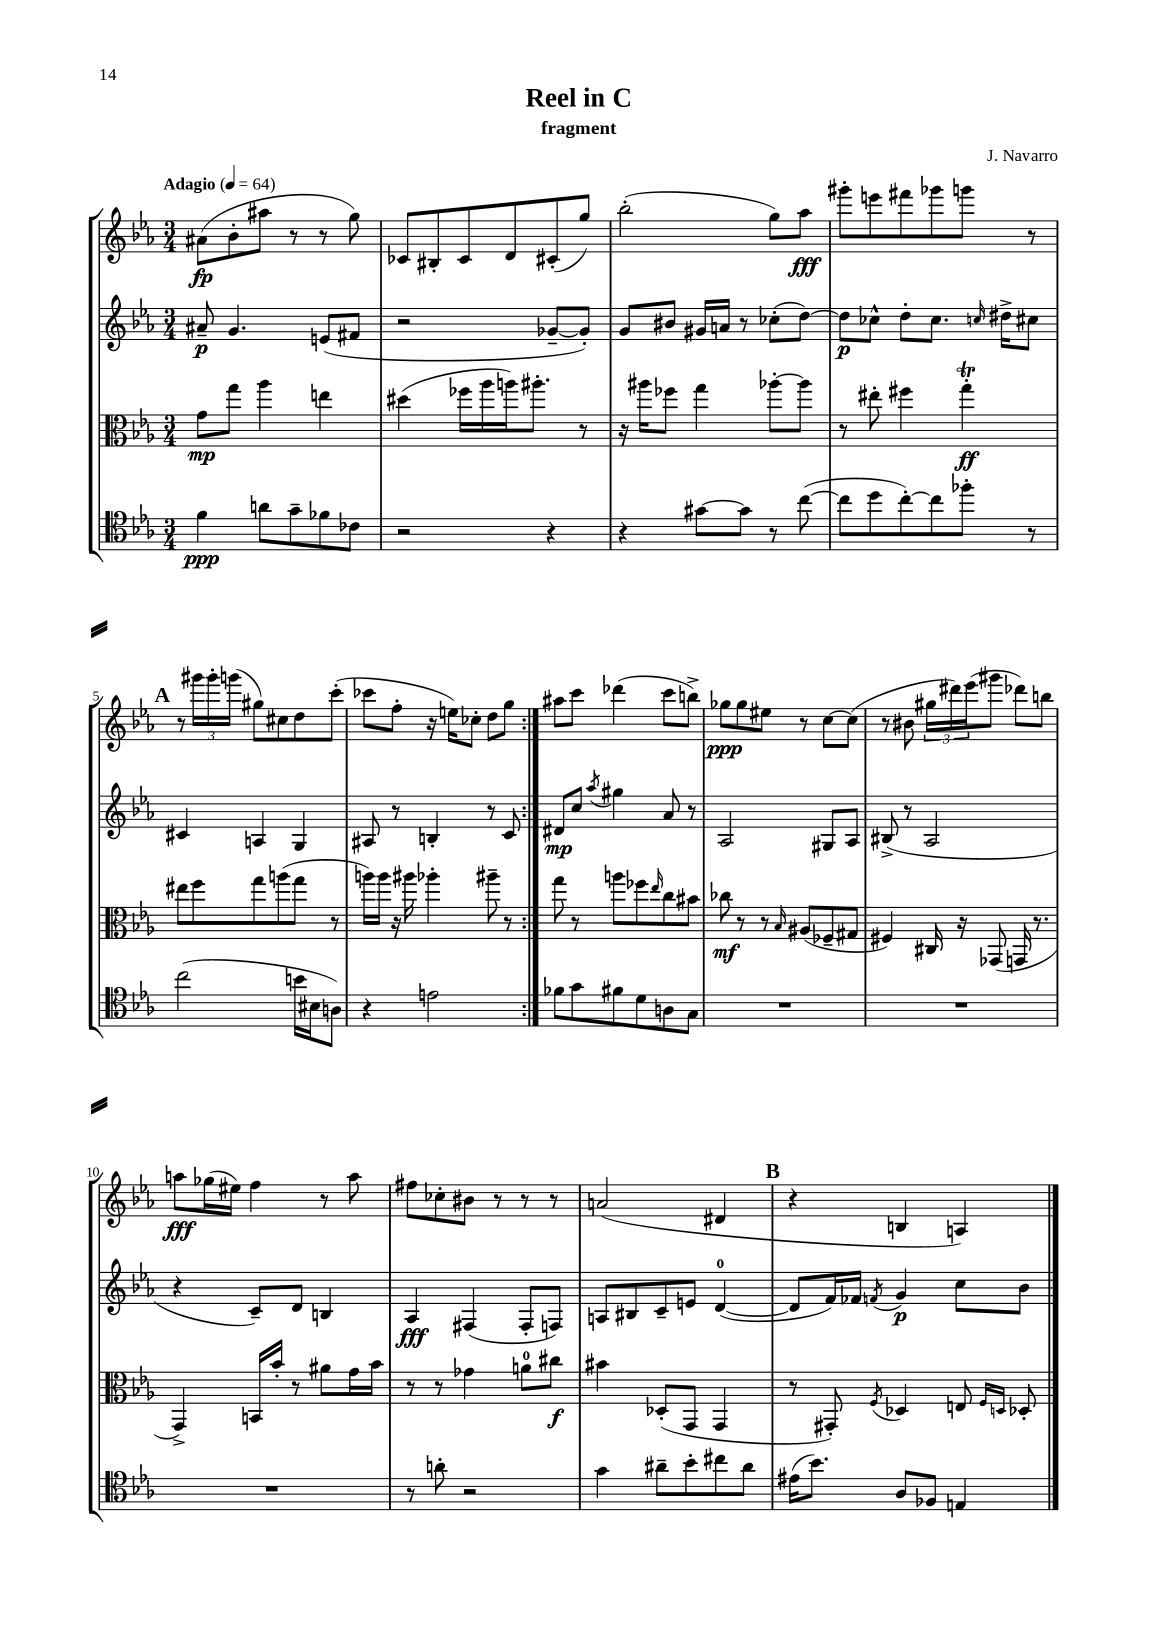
\header { title = "Reel in C" composer = "J. Navarro" subtitle = "fragment" }
<<
\new StaffGroup <<
\new Staff = "s0" {
    \clef treble \key ees \major \numericTimeSignature \time 3/4 \tempo "Adagio" 4 = 64
    \repeat volta 2 { ais'8\fp( bes'8-. ais''8 r8 r8 g''8) |
    ces'8 bis8-. ces'8 d'8 cis'8-.( g''8) |
    bes''2-.( g''8) aes''8\fff |
    gis'''8-. e'''8 fis'''8 ges'''8 g'''8 r8 |
    \mark \markup { \bold "A" } r8 \tuplet 3/2 { gis'''16 gis'''16-. g'''16( } gis''8) cis''8 d''8 c'''8-.( |
    ces'''8 f''8-. r16 e''16) ces''8-. d''8 g''8 | }
    ais''8 c'''8 des'''4( c'''8 b''8->) |
    ges''8\ppp ges''8 eis''8 r8 c''8~ c''8( |
    r8 bis'8 \tuplet 3/2 { gis''16 dis'''16) ees'''16( } gis'''8 des'''8) b''8 |
    a''8\fff ges''16( eis''16) f''4 r8 a''8 |
    fis''8 ces''8-. bis'8 r8 r8 r8 |
    a'2( dis'4 |
    \mark \markup { \bold "B" } r4 b4 a4) \bar "|." |
}
\new Staff = "s1" {
    \clef treble \key ees \major \numericTimeSignature \time 3/4
    \repeat volta 2 { ais'8--\p g'4. e'8( fis'8 |
    r2 ges'8~-- ges'8-.) |
    g'8 bis'8 gis'16 a'16 r8 ces''8-.( d''8~) |
    d''8\p ces''8-^ d''8-. ces''8. \grace { c''16 } dis''16-> cis''8 |
    \mark \markup { \bold "A" } cis'4 a4 g4 |
    ais8 r8 b4-. r8 c'8 | }
    dis'8\mp c''8 \acciaccatura { aes''8 } gis''4 aes'8 r8 |
    aes2 gis8 aes8 |
    bis8->( r8 aes2 |
    r4 c'8--) d'8 b4 |
    aes4\fff fis4( fis8-. f8) |
    a8 bis8 c'8-- e'8 d'4-0~( |
    \mark \markup { \bold "B" } d'8 f'16) fes'16 \acciaccatura { f'8 } g'4\p c''8 bes'8 \bar "|." |
}
\new Staff = "s2" {
    \clef alto \key ees \major \numericTimeSignature \time 3/4
    \repeat volta 2 { g'8\mp g''8 aes''4 e''4 |
    dis''4( fes''16 aes''16 a''16) ais''8.-. r8 |
    r16 ais''16 fes''8 g''4 aes''8~-. aes''8 |
    r8 eis''8-. fis''4 g''4-.\trill\ff |
    \mark \markup { \bold "A" } eis''8 f''8 g''8 a''8( g''8 r8 |
    a''16) a''16 r16 ais''16 aes''4-. ais''8-- r8 | }
    g''8 r8 a''8 fes''8 \grace { ees''16 } c''8 bis'8 |
    ces''8\mf r8 r8 \grace { bes16 } ais8( fes8-- gis8 |
    fis4) cis16 r16 ges,8( g,16 r8. |
    g,4->) b,16 bes'16-. r8 ais'8 g'16 bes'16 |
    r8 r8 ges'4 a'8-0 cis''8\f |
    bis'4 des8-.( g,8 g,4 |
    \mark \markup { \bold "B" } r8 gis,8-.) \acciaccatura { f8 } des4 e8 \grace { f16 d16 } des8-. \bar "|." |
}
\new Staff = "s3" {
    \clef tenor \key ees \major \numericTimeSignature \time 3/4
    \repeat volta 2 { f'4\ppp a'8 g'8-- fes'8 ces'8 |
    r2 r4 |
    r4 gis'8~ gis'8 r8 c''8~( |
    c''8 d''8 c''8~-.) c''8 fes''8-. r8 |
    \mark \markup { \bold "A" } c''2( b'16 bis16 a8) |
    r4 e'2 | }
    fes'8 g'8 fis'8 d'8 a8 g8 |
    R2. |
    R2. |
    R2. |
    r8 a'8-. r2 |
    g'4 ais'8-- bes'8-. cis''8 ais'8 |
    \mark \markup { \bold "B" } eis'16( bes'8.) aes8 fes8 e4 \bar "|." |
}
>>
>>
